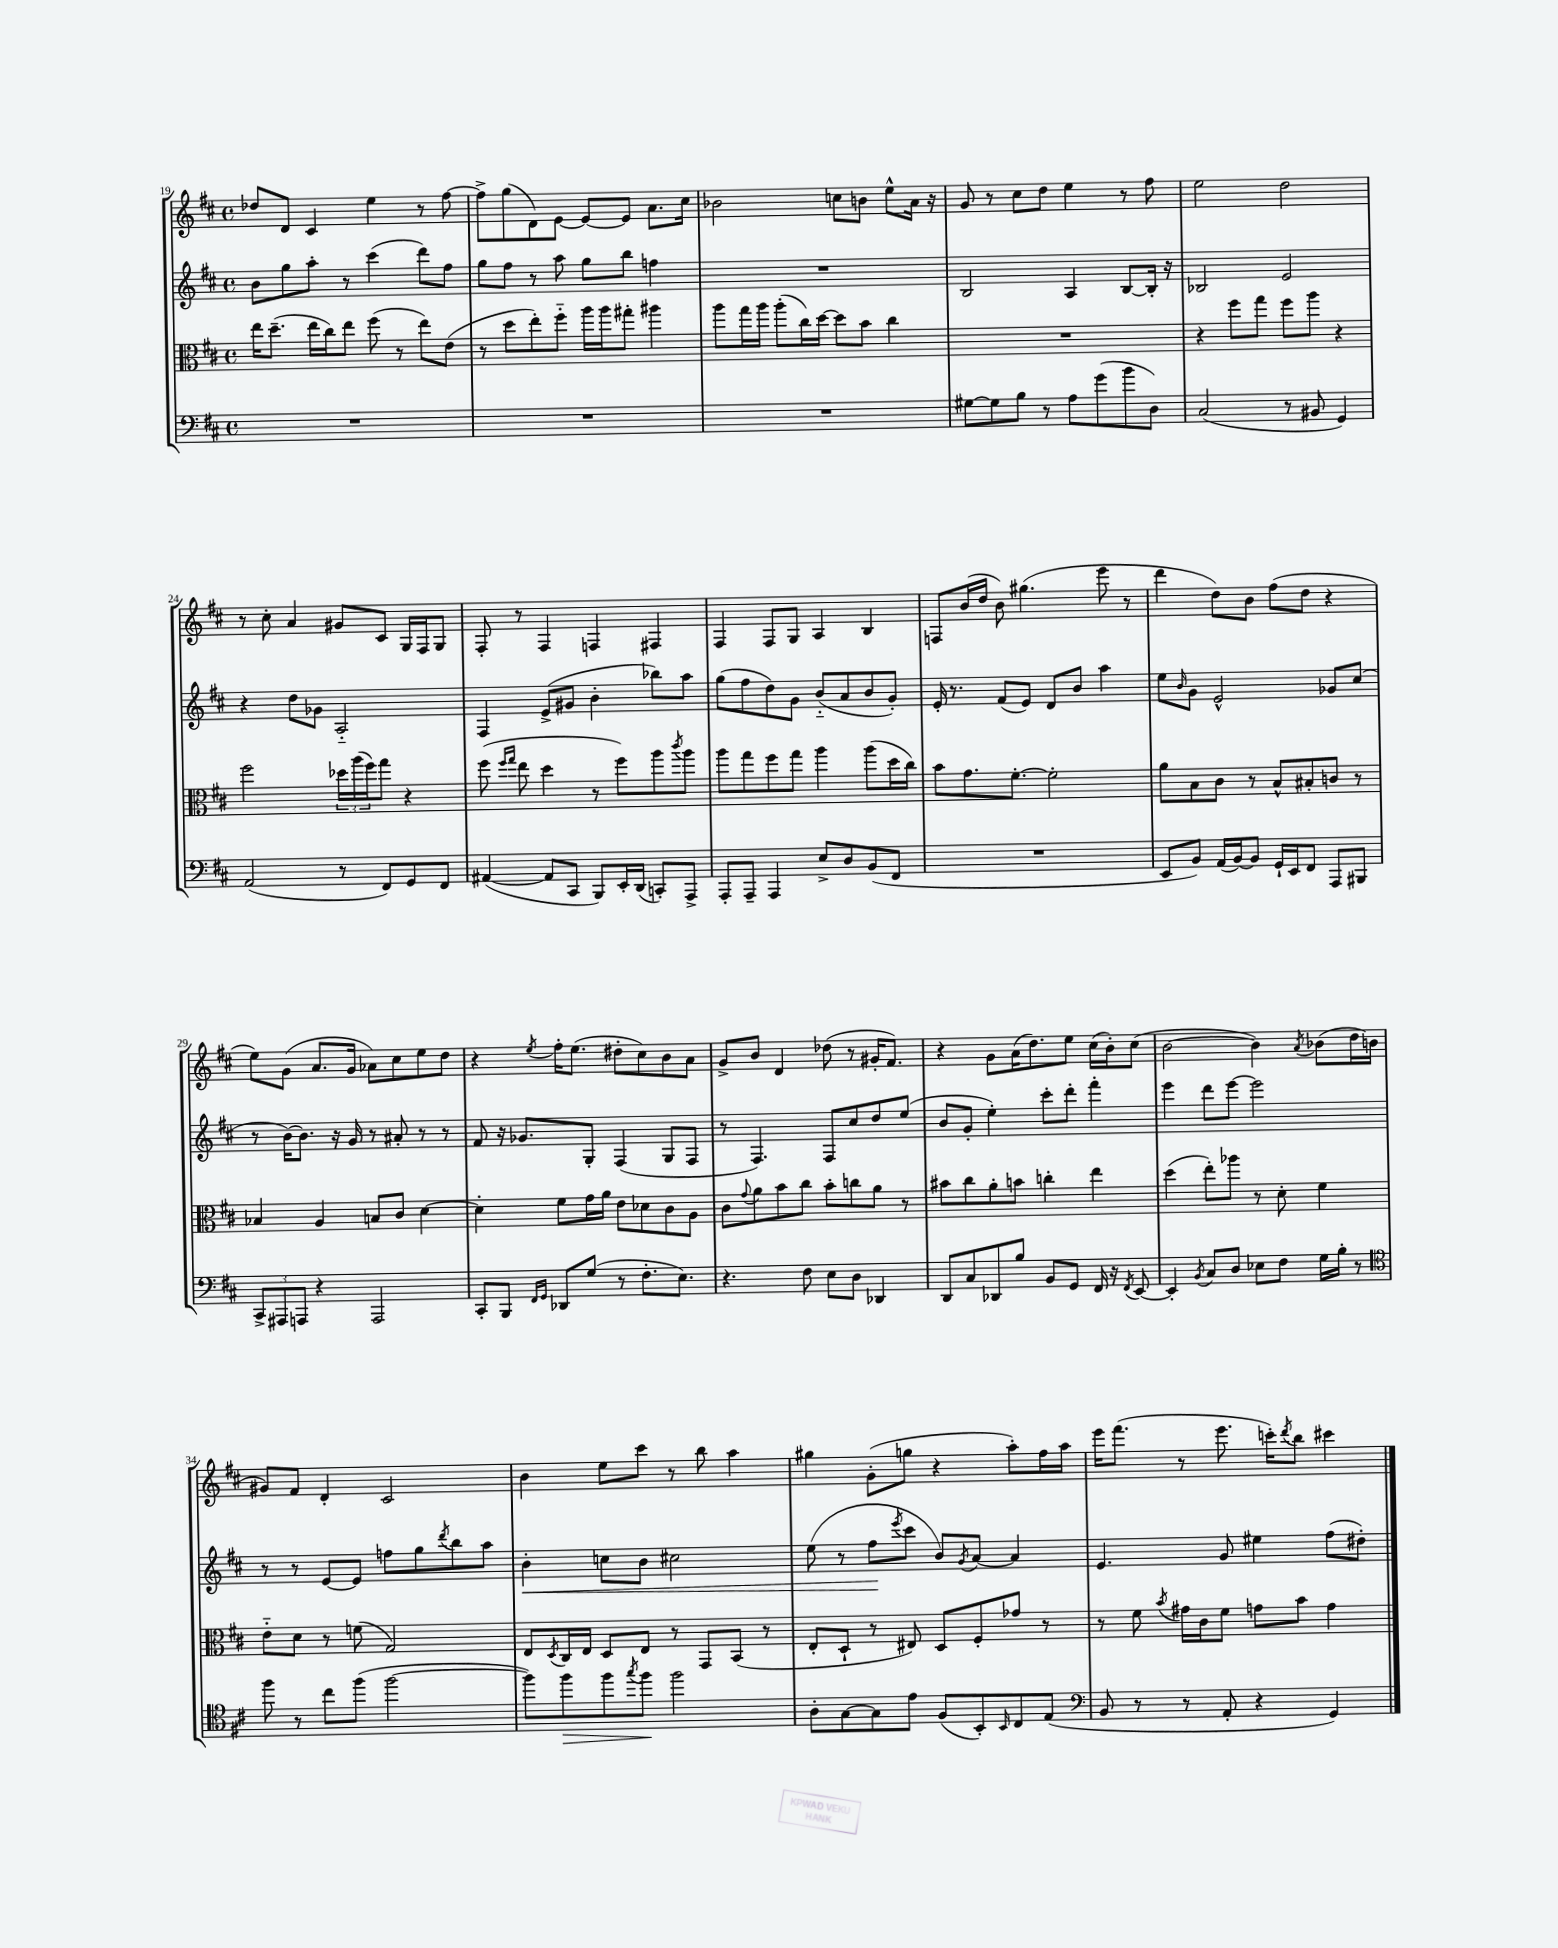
<<
\new StaffGroup <<
\new Staff = "s0" {
    \clef treble \key d \major \defaultTimeSignature \time 4/4
    des''8 d'8 cis'4 e''4 r8 fis''8~ |
    fis''8-> g''8( d'8) e'8~ e'8~ e'8 a'8. cis''16 |
    bes'2 c''8 b'8 e''8-^ a'16 r16 |
    g'8 r8 cis''8 d''8 e''4 r8 fis''8 |
    e''2 d''2 |
    r8 cis''8-. a'4 gis'8 cis'8 g16 fis16 g8 |
    fis8-. r8 fis4 f4 fis4 |
    fis4 fis8 g8 a4 b4 |
    f8 b'16( d''16 b'8) gis''4.( e'''8 r8 |
    d'''4 d''8) b'8 fis''8( d''8 r4 |
    e''8) g'8( a'8. g'16 aes'8) cis''8 e''8 d''8 |
    r4 \acciaccatura { e''8 } fis''16-. e''8.( dis''8-. cis''8) b'8 a'8 |
    g'8-> b'8 d'4 des''8( r8 gis'16-. fis'8.) |
    r4 g'8 a'16( d''8.) e''8 cis''16( b'16-.) cis''8( |
    b'2~ b'4) \acciaccatura { a'8 } bes'8( d''16 b'16 |
    gis'8) fis'8 d'4-. cis'2 |
    b'4 e''8 cis'''8 r8 b''8 a''4 |
    gis''4 g'8-.( g''8 r4 a''8-.) fis''16 a''16 |
    e'''16 fis'''8.( r8 e'''8. c'''16-.) \acciaccatura { d'''8 } b''8 cis'''4 \bar "|." |
}
\new Staff = "s1" {
    \clef treble \key d \major \defaultTimeSignature \time 4/4
    b'8 g''8 a''8-. r8 cis'''4( d'''8) fis''8 |
    g''8 fis''8 r8 a''8 g''8 b''8 f''4 |
    R1 |
    b2 a4 b8~ b16-. r16 |
    bes2 e'2 |
    r4 d''8 ges'8 a2-_ |
    fis4 e'8->( gis'8 b'4-. bes''8) a''8 |
    g''8( fis''8 d''8) g'8 b'8-_( a'8 b'8 g'8-.) |
    e'16-. r8. fis'8( e'8) d'8 b'8 a''4 |
    e''8 \grace { b'16 } g'8 e'2-^ ges'8 cis''8( |
    r8 b'16~) b'8. r16 g'16 r8 ais'8-. r8 r8 |
    fis'8 r16 ges'8. g8-. fis4( g8 fis8 |
    r8 fis4.) fis8 cis''8 d''8 e''8( |
    b'8 g'8-. e''4-.) cis'''8-. d'''8-. fis'''4-. |
    e'''4 d'''8 e'''8~ e'''2 |
    r8 r8 e'8~ e'8 f''8 g''8 \acciaccatura { d'''8 } b''8 a''8 |
    b'4-.\< c''8 b'8 cis''2 |
    e''8( r8 fis''8\! \acciaccatura { e'''8 } cis'''8 b'8) \acciaccatura { g'8 } a'8~ a'4 |
    e'4. g'8 eis''4 fis''8( dis''8-.) \bar "|." |
}
\new Staff = "s2" {
    \clef alto \key d \major \defaultTimeSignature \time 4/4
    e''16 d''8.--( e''16 cis''16) e''8 fis''8( r8 e''8) e'8( |
    r8 d''8 e''8-.) fis''8-_ a''16 a''16 gis''8-. ais''4 |
    a''8 g''16 a''16 a''8-.( cis''16) d''16~ d''8 b'8 cis''4 |
    R1 |
    r4 fis''8 g''8 fis''8 a''8 r4 |
    fis''2 \tuplet 3/2 { des''16 a''16( fis''16) } g''8 r4 |
    fis''8( \grace { fis''16 g''16 } e''8 d''4 r8 fis''8) a''8 \acciaccatura { cis'''8 } a''8 |
    a''8 g''8 fis''8 g''8 a''4 a''8( d''16 cis''16) |
    b'8 g'8. fis'8.~-. fis'2-. |
    a'8 b8 cis'8 r8 b8-^ bis8-. c'8 r8 |
    bes4 a4 b8 cis'8 d'4~ |
    d'4-. fis'8 g'16 a'16 e'8 des'8 cis'8 a8 |
    cis'8 \appoggiatura { g'8 } a'8 b'8 cis''8 b'8-. c''8 a'8 r8 |
    bis'8 cis''8 a'8-. b'8 c''4-. e''4 |
    d''4( e''8-.) aes''8 r8 d'8-. fis'4 |
    e'8-_ d'8 r8 f'8( g2) |
    e8 \acciaccatura { d8 } cis16 e16 d8 e8 r8 g,8 b,8( r8 |
    e8-. d8-! r8 eis8) d8 fis8-. ges'8 r8 |
    r8 fis'8 \acciaccatura { b'8 } gis'16 cis'16 fis'8 g'8 b'8 g'4 \bar "|." |
}
\new Staff = "s3" {
    \clef bass \key d \major \defaultTimeSignature \time 4/4
    R1 |
    R1 |
    R1 |
    gis8~ gis8 b8 r8 a8 g'8( b'8 d8) |
    cis2( r8 bis,8 g,4) |
    a,2( r8 fis,8) g,8 fis,8 |
    ais,4~( ais,8 cis,8 b,,8) e,16-. d,16( c,8-.) a,,8-> |
    a,,8-. a,,8-- a,,4 e8-> d8 b,8( fis,8 |
    R1 |
    e,8 b,8) a,16( b,16~) b,8 g,16-! e,16 fis,8 a,,8 bis,,8 |
    \tuplet 3/2 { cis,8-> ais,,8 a,,8 } r4 a,,2 |
    cis,8-. b,,8 \grace { fis,16 g,16 } des,8 g8( r8 fis8.-. e8.) |
    r4. fis8 e8 d8 des,4 |
    d,8 cis8 des,8 b8 b,8 g,8 fis,16 r16 \acciaccatura { fis,8 } e,8~ |
    e,4-. \acciaccatura { b,8 } cis8 d8 ees8 fis8 g16 b16-. r8 |
    \clef tenor fis''8 r8 cis''8 fis''8( fis''2~ |
    fis''8) fis''8\> fis''8 \acciaccatura { g''8 } fis''8\! fis''2 |
    a8-. g8~ g8 e'8 fis8( b,8-.) \grace { b,16 } cis8 e8( |
    \clef bass b,8 r8 r8 a,8-. r4 g,4) \bar "|." |
}
>>
>>
\layout { \context { \Score currentBarNumber = #19 } }
